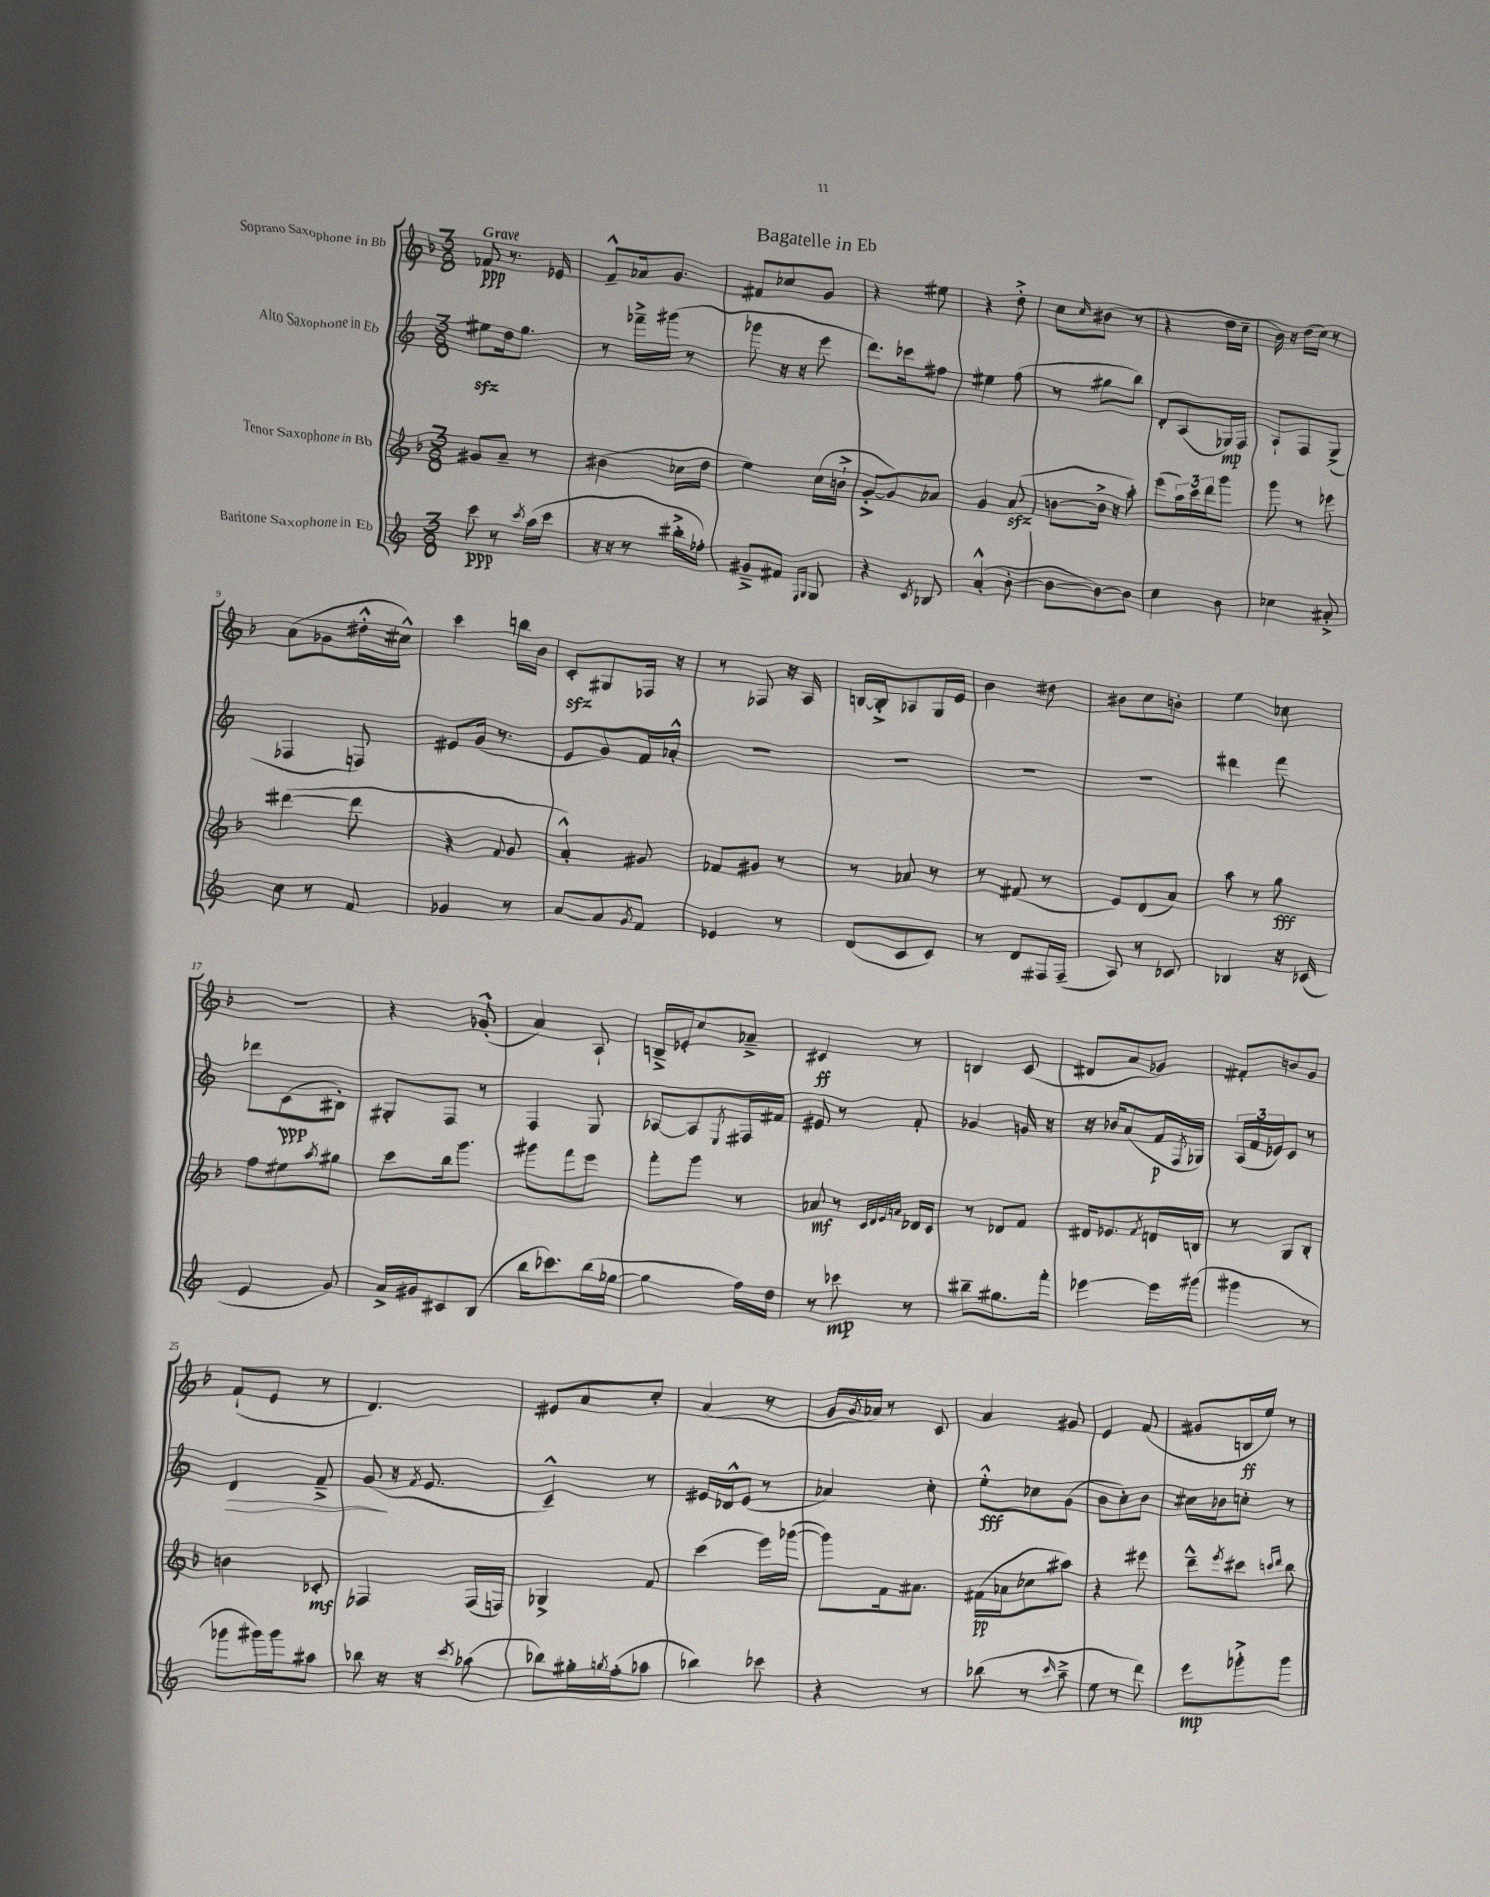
\header { title = "Bagatelle in Eb" }
<<
\new StaffGroup <<
\new Staff = "s0" \with { instrumentName = "Soprano Saxophone in Bb" } {
    \clef treble \key f \major \numericTimeSignature \time 3/8 \tempo "Grave"
    fes'8\ppp r8. ees'16 |
    f'8---^ aes'16 g'8. |
    fis'8 ces''8 g'8 |
    r4 eis''8 |
    r4 d''8-.-> |
    c''8 \grace { c''16 } bis'8( r8 |
    r4 d''16 c''16-- |
    bes'16) r16 d''16( c''16) r8 |
    a'8( ges'8 dis''16-.-^ cis''16-^) |
    c'''4 b''16 bes'16 |
    c'8-.\sfz gis8 fes16 r16 |
    r8 fes8 r16 a16 |
    b16~ b16-.-> aes8 g16 e'16 |
    bes'4 dis''8 |
    bis'8 c''8 b'8-. |
    e''4 ces''8 |
    R4. |
    r4 ges'8-.-^( |
    a'4) a8-! |
    b16---> ees'16-. c''8 aes'8---> |
    cis'4\ff r8 |
    b4 c'8( |
    dis'8 a'8 ges'8) |
    fis'8-. b'8 g'8 |
    f'8-!( e'8 r8 |
    d'4.) |
    eis'8 a'8 c''8-. |
    a'4( r8 |
    g'16 \acciaccatura { g'8 } aes'16) r8 c'8 |
    a'4 gis'8 |
    e'4 f'8( |
    gis'8 b16\ff e''16) r8 \bar "|." |
}
\new Staff = "s1" \with { instrumentName = "Alto Saxophone in Eb" } {
    \clef treble \key c \major \numericTimeSignature \time 3/8
    eis''8\sfz d''16 g''8. |
    r8 fes'''16---> gis'''16( r8 |
    ges'''8 r16 r16 e'''8 |
    d'''8.) ces'''16 fis''8 |
    eis''4 f''8( |
    r8 gis''8 b''8) |
    d'8-. a8( ges16\mp) f16 |
    a8-! f8 g8->( |
    fes4 f8) |
    eis'8 g'16( r8. |
    e'8 g'8) f'16 aes'16-.-^ |
    R4. |
    R4. |
    R4. |
    R4. |
    dis'''4 f'''8 |
    des'''8 c'8\ppp( bis8-.) |
    gis8-. f8 r8 |
    f4 g8 |
    aes8~ aes8 \acciaccatura { e8 } fis16 fis'16 |
    eis'8 r8 f'8-. |
    ges'4 g'16 r16 |
    r16 bes'16 a'8( f'16\p \acciaccatura { f8 } ges16) |
    \tuplet 3/2 { a16( f'16 ees'16) } c'8 r8 |
    d'4\> f'8---> |
    g'8\!( r16 \acciaccatura { f'8 } e'8. |
    c'4---^) r8 |
    eis'16 des'16-^ eis'8( r8 |
    aes'4) c''8-. |
    e''8-.-^\fff ces''8 g'8( |
    b'8 c''8-.) b'8 |
    cis''16 bes'16 c''8-. r8 \bar "|." |
}
\new Staff = "s2" \with { instrumentName = "Tenor Saxophone in Bb" } {
    \clef treble \key f \major \numericTimeSignature \time 3/8
    gis'8 a'8-- r8 |
    bis'4( ces''16 d''16 |
    e''4) c''16( b'16-!-> |
    g'8~-.-> g'8) aes'8 |
    g'4 a'8\sfz( |
    b'8~ b'16-> r16 a''8-.) |
    e'''8( \tuplet 3/2 { a''16) c'''16 d'''16 } g'''8 |
    g'''8 r8 ees'''8 |
    dis'''4~( dis'''8 |
    r4 \appoggiatura { f'8 } g'8 |
    a'4-.-^) gis'8 |
    fes'8 gis'8 r8 |
    r8 aes'8 r8 |
    r8 fis'8( r8 |
    e'8) d'8( a'8) |
    a''8 r8 g''8\fff |
    f''8 eis''8 \acciaccatura { a''8 } gis''8 |
    c'''8 bes''16 g'''8. |
    gis'''8 f'''8 e'''8 |
    f'''8-. g'''8 r8 |
    aes'8\mf r8 \grace { c'32 d'32 e'32 a'32 } des'16 c'16 |
    r8 des'8 f'8 |
    dis'16 ees'8. \acciaccatura { f'8 } d'16 b16 |
    r8 g8 bes8-. |
    b'4 ces'8-.\mf |
    fes4 fes16( f16) |
    ges4-> f'8 |
    c'''4( e'''16) ges'''16~( |
    ges'''8) f'16 ais'8. |
    fis'16\pp( aes'16 ces''8 ais''8) |
    r4 eis'''8 |
    d'''8---^ \acciaccatura { e'''8 } cis'''8 \grace { c'''16 d'''16 } bes''8 \bar "|." |
}
\new Staff = "s3" \with { instrumentName = "Baritone Saxophone in Eb" } {
    \clef treble \key c \major \numericTimeSignature \time 3/8
    c'''8\ppp r8 \acciaccatura { c'''8 } a''16( c'''16 |
    r16 r16 r8 bis''16-.-> fes''16-.) |
    gis'8---> fis'8 \grace { f16 g16 } g8 |
    r4 \acciaccatura { c'8 } bes8 |
    a'4-.-^( b'8~-. |
    b'8~ b'8~) b'8 |
    c''4 b'8 |
    ces''4 ais'8-.-> |
    c''8 r8 f'8 |
    ges'4 r8 |
    a'8~ a'8 \acciaccatura { g'8 } f'8 |
    ees'4 r8 |
    d'8( c'8 c'8) |
    r8 d'8 fis16 fis16--( |
    a8) r8 ces'8 |
    bes4 r16 ces'16( |
    e'4 g'8) |
    a'16-> gis'16 cis'8 b8( |
    b''16 ces'''8.) b''16( ges''16~ |
    ges''4 f''16) d''16 |
    r8 ces'''8\mp r8 |
    bis''8-- gis''8. f'''16-. |
    ees'''4~ ees'''16 gis'''16( |
    gis'''4 r8 |
    ges'''8 gis'''16) gis'''16 ais''8 |
    bes''8 r16 r16 \acciaccatura { c'''8 } aes''8( |
    bes''8) gis''16-. \acciaccatura { g''8 } f''16-.( aes''8 |
    bes''4) ces'''8 |
    r4 r8 |
    bes''8( r8 \grace { c'''16 } a''8---> |
    e''8 r8 d'''8) |
    e'''8\mp ges'''8-.-> ges'''8 \bar "|." |
}
>>
>>
